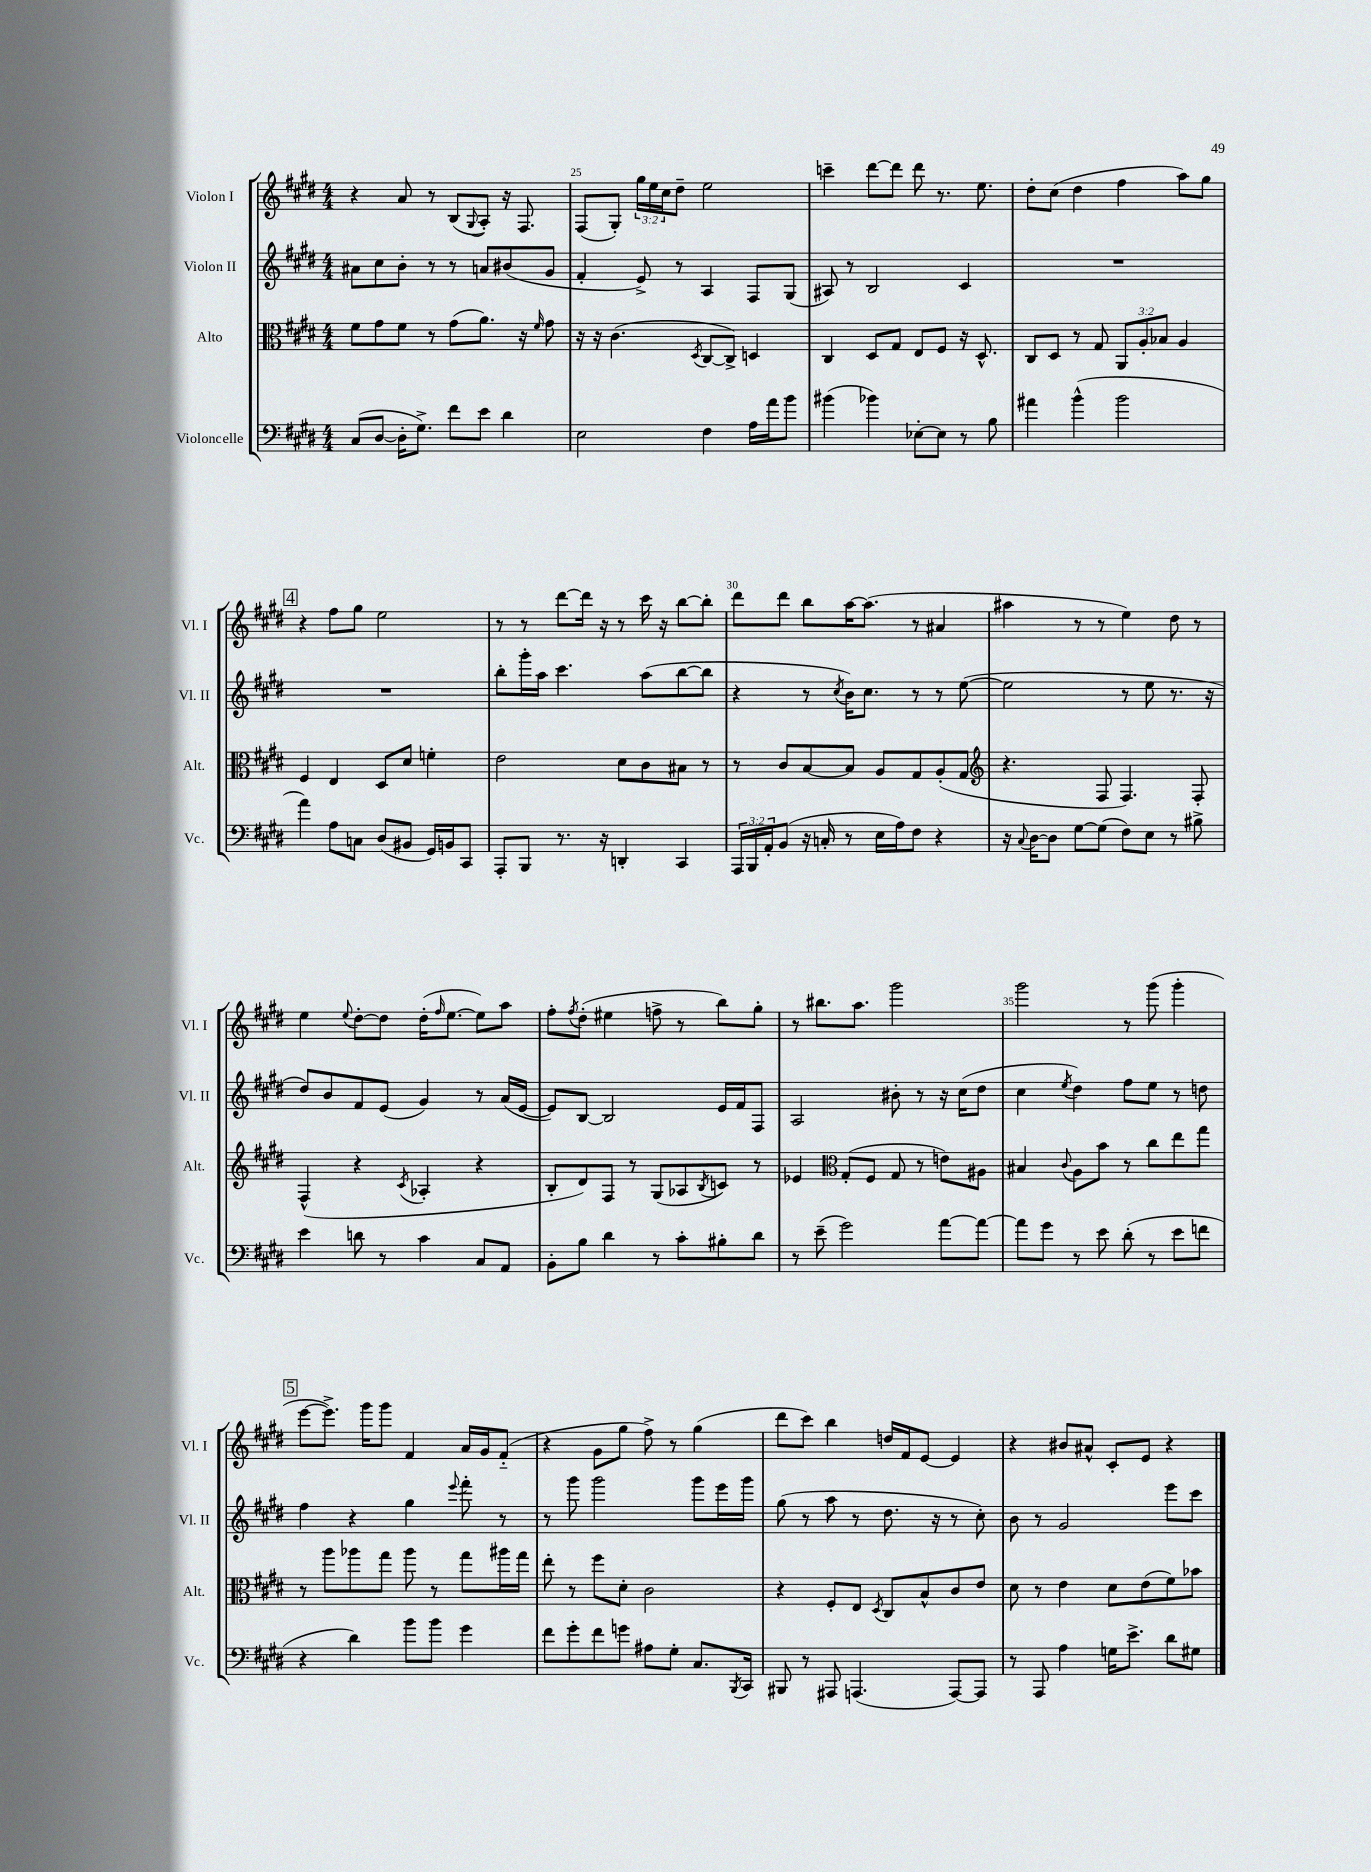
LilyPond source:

<<
\new StaffGroup <<
\new Staff = "s0" \with { instrumentName = "Violon I" shortInstrumentName = "Vl. I" } {
    \clef treble \key e \major \numericTimeSignature \time 4/4 \override Staff.TupletNumber.text = #tuplet-number::calc-fraction-text
    r4 a'8 r8 b8( \appoggiatura { gis8 } a8-.) r16 fis8. |
    fis8( gis8-.) \tuplet 3/2 { gis''16 e''16 cis''16 } dis''8-- e''2 |
    c'''4-- dis'''8~ dis'''8 dis'''8 r8. e''8. |
    dis''8-. cis''8( dis''4 fis''4 a''8) gis''8 |
    \mark \markup { \box "4" } r4 fis''8 gis''8 e''2 |
    r8 r8 dis'''8~ dis'''16 r16 r8 cis'''16 r16 b''8~ b''8-. |
    dis'''8 dis'''8 b''8 a''16~ a''8.( r8 ais'4 |
    ais''4 r8 r8 e''4) dis''8 r8 |
    e''4 \appoggiatura { e''8 } dis''8~-. dis''8 dis''16-.( \grace { fis''16 } e''8.~ e''8) a''8 |
    fis''8-. \acciaccatura { fis''8 } dis''8-.( eis''4 f''8-> r8 b''8) gis''8-. |
    r8 bis''8. a''8. gis'''2 |
    gis'''2 r8 gis'''8( gis'''4-. |
    \mark \markup { \box "5" } e'''8~ e'''8.->) gis'''16 gis'''8 fis'4 a'16 gis'16 fis'8-_( |
    r4 gis'8 gis''8 fis''8->) r8 gis''4( |
    dis'''8 cis'''8) b''4 d''16 fis'16 e'8~ e'4 |
    r4 bis'8 ais'8-^ cis'8-. e'8 r4 \bar "|." |
}
\new Staff = "s1" \with { instrumentName = "Violon II" shortInstrumentName = "Vl. II" } {
    \clef treble \key e \major \numericTimeSignature \time 4/4
    ais'8 cis''8 b'8-. r8 r8 a'8 bis'8( gis'8 |
    fis'4-. e'8->) r8 a4 fis8 gis8( |
    ais8) r8 b2 cis'4 |
    R1 |
    \mark \markup { \box "4" } R1 |
    b''8-. gis'''16-. a''16 cis'''4. a''8( b''8~ b''8 |
    r4 r8 \acciaccatura { cis''8 } b'16) cis''8. r8 r8 e''8~( |
    e''2 r8 e''8 r8. r16 |
    dis''8) b'8 fis'8 e'8( gis'4) r8 a'16( e'16~ |
    e'8) b8~ b2 e'16 fis'16 fis8 |
    a2 bis'8-. r8 r16 cis''16( dis''8 |
    cis''4 \acciaccatura { e''8 } dis''4) fis''8 e''8 r8 d''8 |
    \mark \markup { \box "5" } fis''4 r4 gis''4 \appoggiatura { e'''8 } fis'''8-. r8 |
    r8 gis'''8 gis'''2 gis'''8 e'''16 gis'''16 |
    gis''8( r8 a''8 r8 dis''8. r16 r8 cis''8-.) |
    b'8 r8 gis'2 e'''8 cis'''8 \bar "|." |
}
\new Staff = "s2" \with { instrumentName = "Alto" shortInstrumentName = "Alt." } {
    \clef alto \key e \major \numericTimeSignature \time 4/4 \override Staff.TupletNumber.text = #tuplet-number::calc-fraction-text
    fis'8 gis'8 fis'8 r8 gis'8( a'8.) r16 \grace { fis'16 } gis'8 |
    r16 r16 cis'4.( \acciaccatura { dis8 } cis8~ cis8->) d4 |
    cis4 dis8 gis8 e8 fis8 r16 dis8.-^ |
    cis8 dis8 r8 gis8 \tuplet 3/2 { a,8 a8-. bes8 } a4 |
    \mark \markup { \box "4" } fis4 e4 dis8 dis'8 f'4-. |
    e'2 dis'8 cis'8 bis8 r8 |
    r8 cis'8 b8~ b8 a8 gis8 a8-.( gis8 |
    \clef treble r4. fis8 fis4.) fis8-. |
    fis4-^( r4 \acciaccatura { cis'8 } aes4-. r4 |
    b8-. dis'8) fis8 r8 gis8( aes8 \acciaccatura { b8 } c'8) r8 |
    ees'4 \clef alto gis8-.( fis8 gis8 r8 e'8) ais8 |
    bis4 \appoggiatura { cis'8 } a8 b'8 r8 cis''8 e''8 gis''8 |
    \mark \markup { \box "5" } r8 a''8 aes''8 gis''8 aes''8 r8 gis''8 ais''16 gis''16 |
    e''8-. r8 fis''8 dis'8-. cis'2 |
    r4 fis8-. e8 \acciaccatura { dis8 } cis8 b8-^ cis'8 e'8 |
    dis'8 r8 e'4 dis'8 e'8( fis'8) bes'8 \bar "|." |
}
\new Staff = "s3" \with { instrumentName = "Violoncelle" shortInstrumentName = "Vc." } {
    \clef bass \key e \major \numericTimeSignature \time 4/4 \override Staff.TupletNumber.text = #tuplet-number::calc-fraction-text
    cis8( dis8~ dis16-. gis8.->) fis'8 e'8 dis'4 |
    e2 fis4 a16 a'16 b'8 |
    bis'4( bes'4) ees8~-. ees8 r8 b8 |
    ais'4 b'4-^( b'2 |
    \mark \markup { \box "4" } a'4) a8 c8 dis8( bis,8 gis,16) b,16 cis,8 |
    a,,8-. b,,8 r8. r16 d,4-. cis,4 |
    \tuplet 3/2 { a,,16 b,,16 a,16-. } b,8( r16 c16-. r8 e16 a16) fis8 r4 |
    r16 \appoggiatura { cis8 } dis16~ dis8 gis8~ gis8( fis8) e8 r8 bis8-> |
    e'4 d'8 r8 cis'4 cis8 a,8 |
    b,8-. b8 dis'4 r8 cis'8-. bis8-. dis'8 |
    r8 e'8--( gis'2) a'8~ a'8~ |
    a'8 gis'8 r8 e'8 dis'8-.( r8 e'8 f'8 |
    \mark \markup { \box "5" } r4 dis'4) b'8 b'8 gis'4 |
    fis'8 gis'8-. fis'8 g'8 ais8 gis8-. cis8. \acciaccatura { b,,8 } cis,16 |
    bis,,8 r8 ais,,8 a,,4.( a,,8~) a,,8 |
    r8 a,,8 a4 g16 e'8.-> dis'8 gis8 \bar "|." |
}
>>
>>
\layout { \context { \Score currentBarNumber = #24 \override BarNumber.break-visibility = ##(#f #t #t) barNumberVisibility = #(every-nth-bar-number-visible 5) } }
